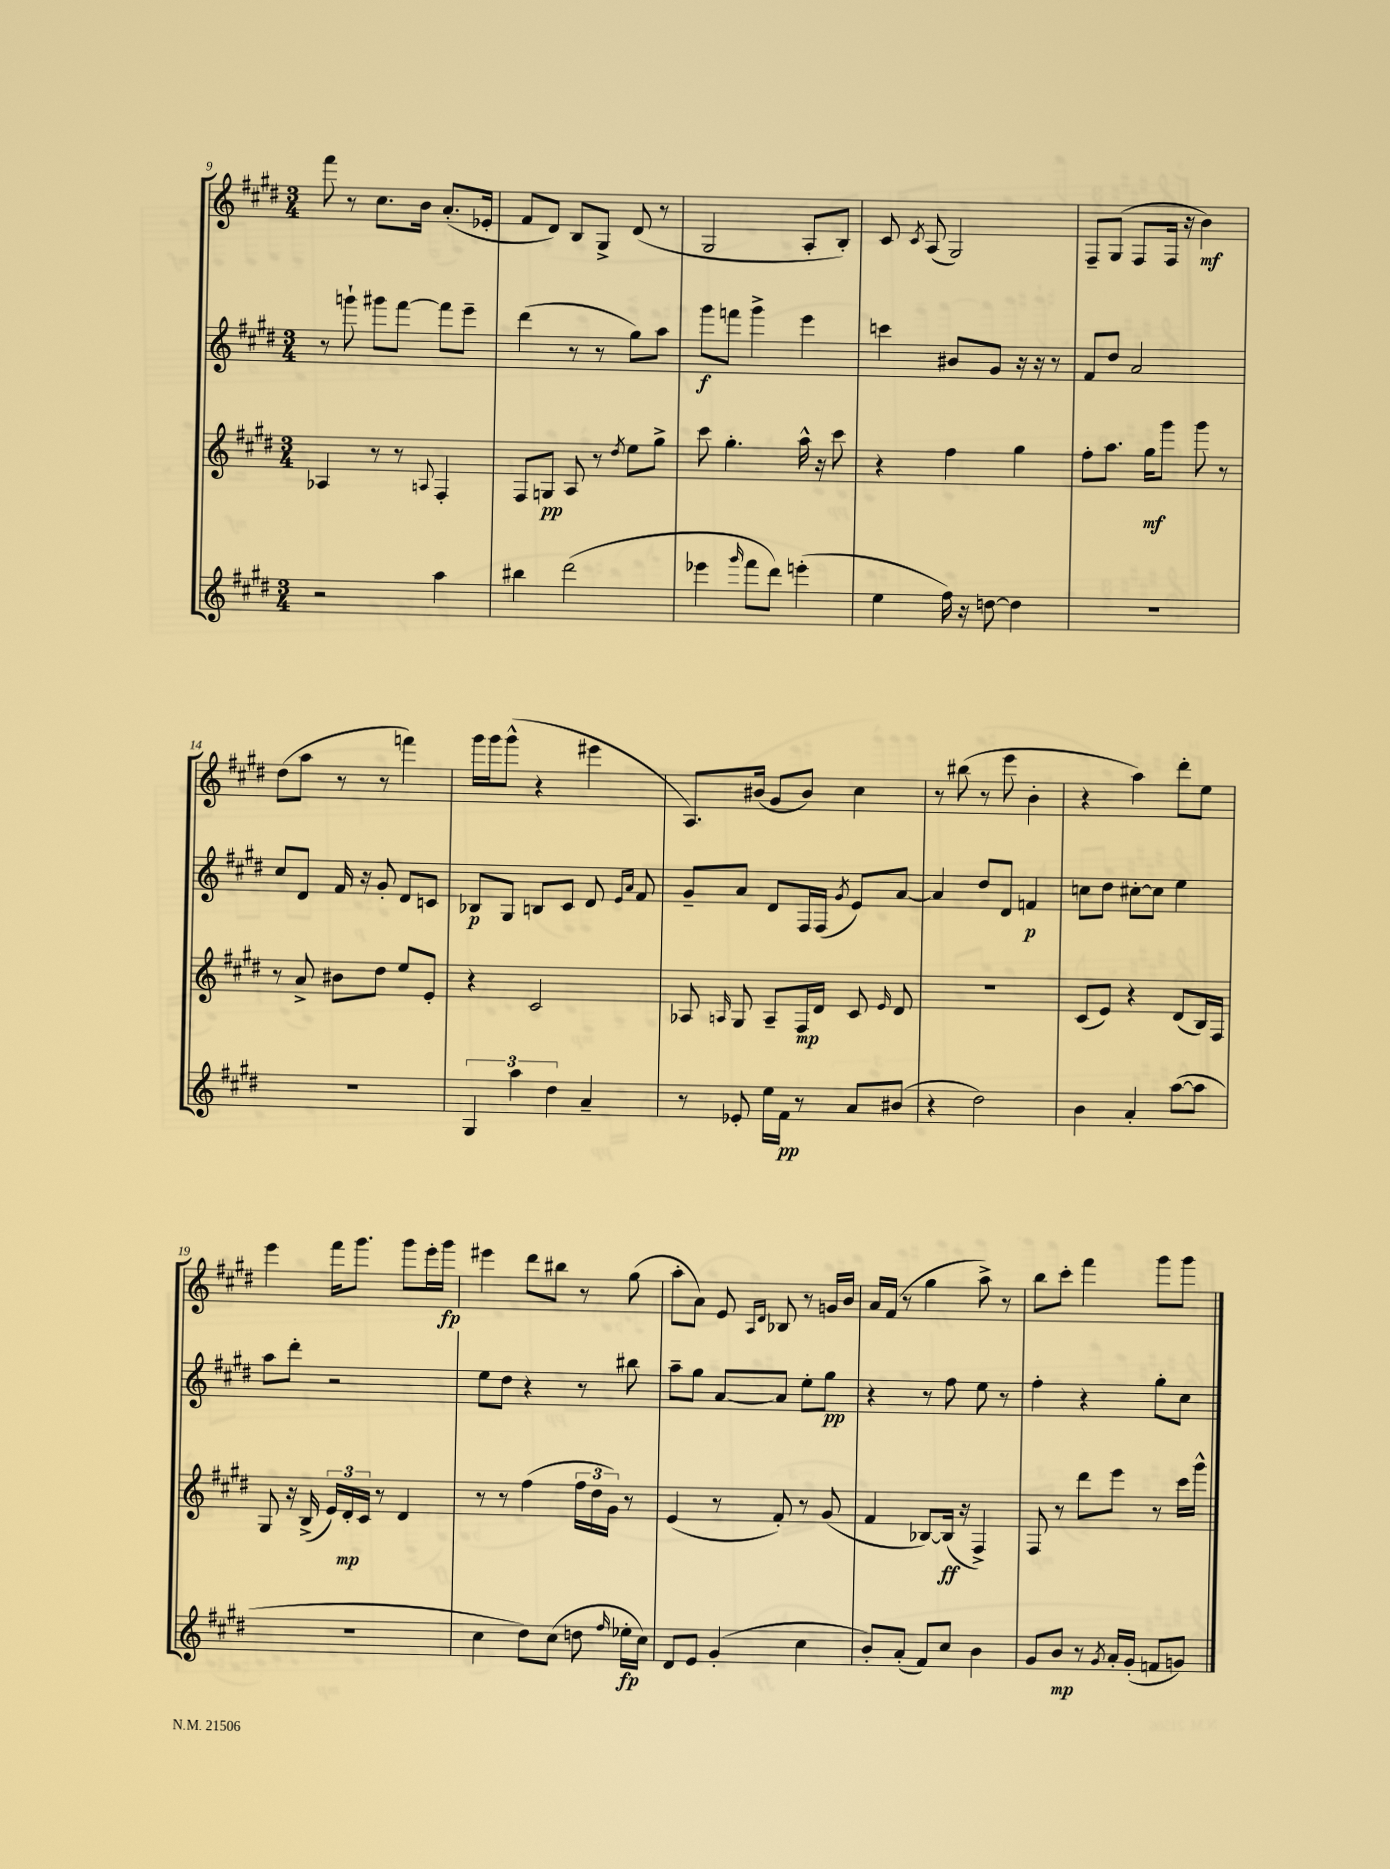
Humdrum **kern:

**kern	**dynam	**kern	**dynam	**kern	**dynam	**kern	**dynam
*part4	*part4	*part3	*part3	*part2	*part2	*part1	*part1
*staff4	*staff4	*staff3	*staff3	*staff2	*staff2	*staff1	*staff1
*clefG2	*	*clefG2	*	*clefG2	*	*clefG2	*
*k[f#c#g#d#]	*	*k[f#c#g#d#]	*	*k[f#c#g#d#]	*	*k[f#c#g#d#]	*
*M3/4	*	*M3/4	*	*M3/4	*	*M3/4	*
=9	=9	=9	=9	=9	=9	=9	=9
2r	.	4A-X/	.	8r	.	8fff#\	.
.	.	.	.	8gggn`\	.	8r	.
.	.	8r	.	8ggg#X\L	.	8.cc#\L	.
.	.	8r	.	[8fff#\J	.	.	.
.	.	.	.	.	.	16b\Jk	.
.	.	8qqAn/	.	.	.	.	.
4aa\	.	4F#'/	.	8fff#\L]	.	(8.a'/L	.
.	.	.	.	8eee~\J	.	.	.
.	.	.	.	.	.	16e-X'/Jk	.
=10	=10	=10	=10	=10	=10	=10	=10
4bb#X\	.	8F#/L	.	(4ddd#\	.	8f#/L	.
.	.	8Gn/J	pp	.	.	8d#/J)	.
(2ddd#\	.	8A/	.	8r	.	8B/L	.
.	.	8r	.	8r	.	8G#^/J	.
.	.	8qdd#/	.	.	.	.	.
.	.	8ee\L	.	8gg#\L)	.	(8d#/	.
.	.	8gg#^\J	.	8aa\J	.	8r	.
=11	=11	=11	=11	=11	=11	=11	=11
4eee-X\	.	8ccc#\	.	8ggg#\L	f	2G#/	.
.	.	4.gg#'\	.	8fffn\J	.	.	.
16qqggg#/	.	.	.	.	.	.	.
8fff#\L	.	.	.	4ggg#^\	.	.	.
8ddd#\J)	.	.	.	.	.	.	.
(4eeen'\	.	16aa^^\	.	4eee\	.	8A'/L	.
.	.	16r	.	.	.	.	.
.	.	8ccc#\	.	.	.	8B'/J)	.
=12	=12	=12	=12	=12	=12	=12	=12
4ee\	.	4r	.	4cccn\	.	8c#/	.
.	.	.	.	.	.	8qc#/	.
.	.	.	.	.	.	(8A/	.
16ff#\)	.	4ff#\	.	8b#X/L	.	2G#/)	.
16r	.	.	.	.	.	.	.
[8ddn\	.	.	.	8g#/J	.	.	.
4dd\]	.	4gg#\	.	16r	.	.	.
.	.	.	.	16r	.	.	.
.	.	.	.	8r	.	.	.
=13	=13	=13	=13	=13	=13	=13	=13
2.r	.	8ff#'\L	.	8f#/L	.	8F#~/L	.
.	.	8.aa\J	.	8dd#/J	.	(8G#/J	.
.	.	.	.	2a/	.	8F#/L	.
.	.	16gg#\KL	mf	.	.	.	.
.	.	8ggg#\J	.	.	.	16F#/Jk	.
.	.	.	.	.	.	16r	.
.	.	8ggg#\	.	.	.	4b\)	mf
.	.	8r	.	.	.	.	.
!!LO:LB:g=z
=14	=14	=14	=14	=14	=14	=14	=14
2.r	.	8r	.	8cc#/L	.	(8dd#\L	.
.	.	8a^/	.	8d#/J	.	8aa\J	.
.	.	8b#X\L	.	16f#/	.	8r	.
.	.	.	.	16r	.	.	.
.	.	8dd#\J	.	8g#'/	.	8r	.
.	.	8ee/L	.	8d#/L	.	4fffn\)	.
.	.	8e'/J	.	8cn/J	.	.	.
=15	=15	=15	=15	=15	=15	=15	=15
6G#/	.	4r	.	8B-X/L	p	16ggg#\LL	.
.	.	.	.	.	.	16ggg#\J	.
.	.	.	.	8G#/J	.	(8ggg#^^\J	.
6aa\	.	.	.	.	.	.	.
.	.	2c#/	.	8Bn/L	.	4r	.
6dd#\	.	.	.	.	.	.	.
.	.	.	.	8c#/J	.	.	.
4a~/	.	.	.	8d#/	.	4eee#X\	.
.	.	.	.	16qqe/LL	.	.	.
.	.	.	.	16qqa/JJ	.	.	.
.	.	.	.	8f#/	.	.	.
=16	=16	=16	=16	=16	=16	=16	=16
8r	.	8A-X/	.	8g#~/L	.	8.A/L)	.
.	.	16qqAn/	.	.	.	.	.
8e-X'/	.	8G#/	.	8a/J	.	.	.
.	.	.	.	.	.	(16b#X/Jk	.
16ee\LL	.	8A~/L	.	8d#/L	.	8g#/L	.
16f#\JJ	pp	.	.	.	.	.	.
8r	.	16F#/L	mp	16F#/L	.	8b#/J)	.
.	.	16d#/JJ	.	(16F#/JJ	.	.	.
.	.	.	.	8qg#/	.	.	.
8a/L	.	8c#/	.	8e/L)	.	4cc#\	.
.	.	16qqe/	.	.	.	.	.
(8b#X/J	.	8d#/	.	[8a/J	.	.	.
=17	=17	=17	=17	=17	=17	=17	=17
4r	.	2.r	.	4a/]	.	8r	.
.	.	.	.	.	.	(8bb#X\	.
2dd#\)	.	.	.	8dd#/L	.	8r	.
.	.	.	.	8d#/J	.	8eee\	.
.	.	.	.	4fn/	p	4b'\	.
=18	=18	=18	=18	=18	=18	=18	=18
4b\	.	(8c#/L	.	8ccn\L	.	4r	.
.	.	8e/J)	.	8dd#\J	.	.	.
4a'/	.	4r	.	[8cc#X'\L	.	4aa\)	.
.	.	.	.	8cc#\J]	.	.	.
([8aa\L	.	(8d#/L	.	4ee\	.	8ddd#'\L	.
8aa\J]	.	16B/L)	.	.	.	8ee\J	.
.	.	16F#/JJ	.	.	.	.	.
!!LO:LB:g=z
=19	=19	=19	=19	=19	=19	=19	=19
2.r	.	8G#/	.	8aa\L	.	4eee\	.
.	.	16r	.	8ddd#'\J	.	.	.
.	.	(16B^/	.	.	.	.	.
.	.	24e/LL)	.	2r	.	16fff#\KL	.
.	.	24d#'/	mp	.	.	.	.
.	.	.	.	.	.	8.ggg#\J	.
.	.	24c#/JJ	.	.	.	.	.
.	.	8r	.	.	.	.	.
.	.	4d#/	.	.	.	8ggg#\L	.
.	.	.	.	.	.	16eee'\L	.
.	.	.	.	.	.	16ggg#\JJ	fp
=20	=20	=20	=20	=20	=20	=20	=20
4cc#\	.	8r	.	8ee\L	.	4eee#X\	.
.	.	8r	.	8dd#\J	.	.	.
8dd#\L)	.	(4ff#\	.	4r	.	8ddd#\L	.
(8cc#\J	.	.	.	.	.	8bb#X\J	.
8ddn\	.	24ff#\LL	.	8r	.	8r	.
.	.	24dd#\	.	.	.	.	.
.	.	24g#\JJ)	.	.	.	.	.
16qqff#/	.	.	.	.	.	.	.
16ee-X'\LL	fp	8r	.	8bb#X\	.	(8gg#\	.
16cc#\JJ)	.	.	.	.	.	.	.
=21	=21	=21	=21	=21	=21	=21	=21
8d#/L	.	(4e/	.	8aa~\L	.	8aa'\L	.
8e/J	.	.	.	8gg#\J	.	8a\J)	.
(4g#'/	.	8r	.	[8a/L	.	8e/	.
.	.	.	.	.	.	16qqA/LL	.
.	.	.	.	.	.	16qqd#/JJ	.
.	.	8f#'/)	.	8a/J]	.	8B-X/	.
4cc#\	.	8r	.	8ee'\L	.	8r	.
.	.	(8g#/	.	8gg#\J	pp	16gn/LL	.
.	.	.	.	.	.	16b/JJ	.
=22	=22	=22	=22	=22	=22	=22	=22
8b'/L)	.	4f#/	.	4r	.	16a/LL	.
.	.	.	.	.	.	(16f#/JJ	.
(8a'/J	.	.	.	.	.	8r	.
8f#/L)	.	[8B-X/L)	.	8r	.	4gg#\	.
8cc#/J	.	(16B-/Jk]	ff	8ff#\	.	.	.
.	.	16r	.	.	.	.	.
4b\	.	4F#^/)	.	8ee\	.	8aa^\)	.
.	.	.	.	8r	.	8r	.
=23	=23	=23	=23	=23	=23	=23	=23
8g#/L	.	8F#/	.	4ff#'\	.	8bb\L	.
8b/J	mp	8r	.	.	.	8ccc#'\J	.
8r	.	8ddd#\L	.	4r	.	4fff#\	.
8qg#/	.	.	.	.	.	.	.
16a'/LL	.	8eee\J	.	.	.	.	.
(16g#'/JJ	.	.	.	.	.	.	.
8fn/L	.	8r	.	8gg#'\L	.	8ggg#\L	.
8gn/J)	.	16ccc#\LL	.	8cc#\J	.	8ggg#\J	.
.	.	16ggg#^^\JJ	.	.	.	.	.
==	==	==	==	==	==	==	==
*-	*-	*-	*-	*-	*-	*-	*-
